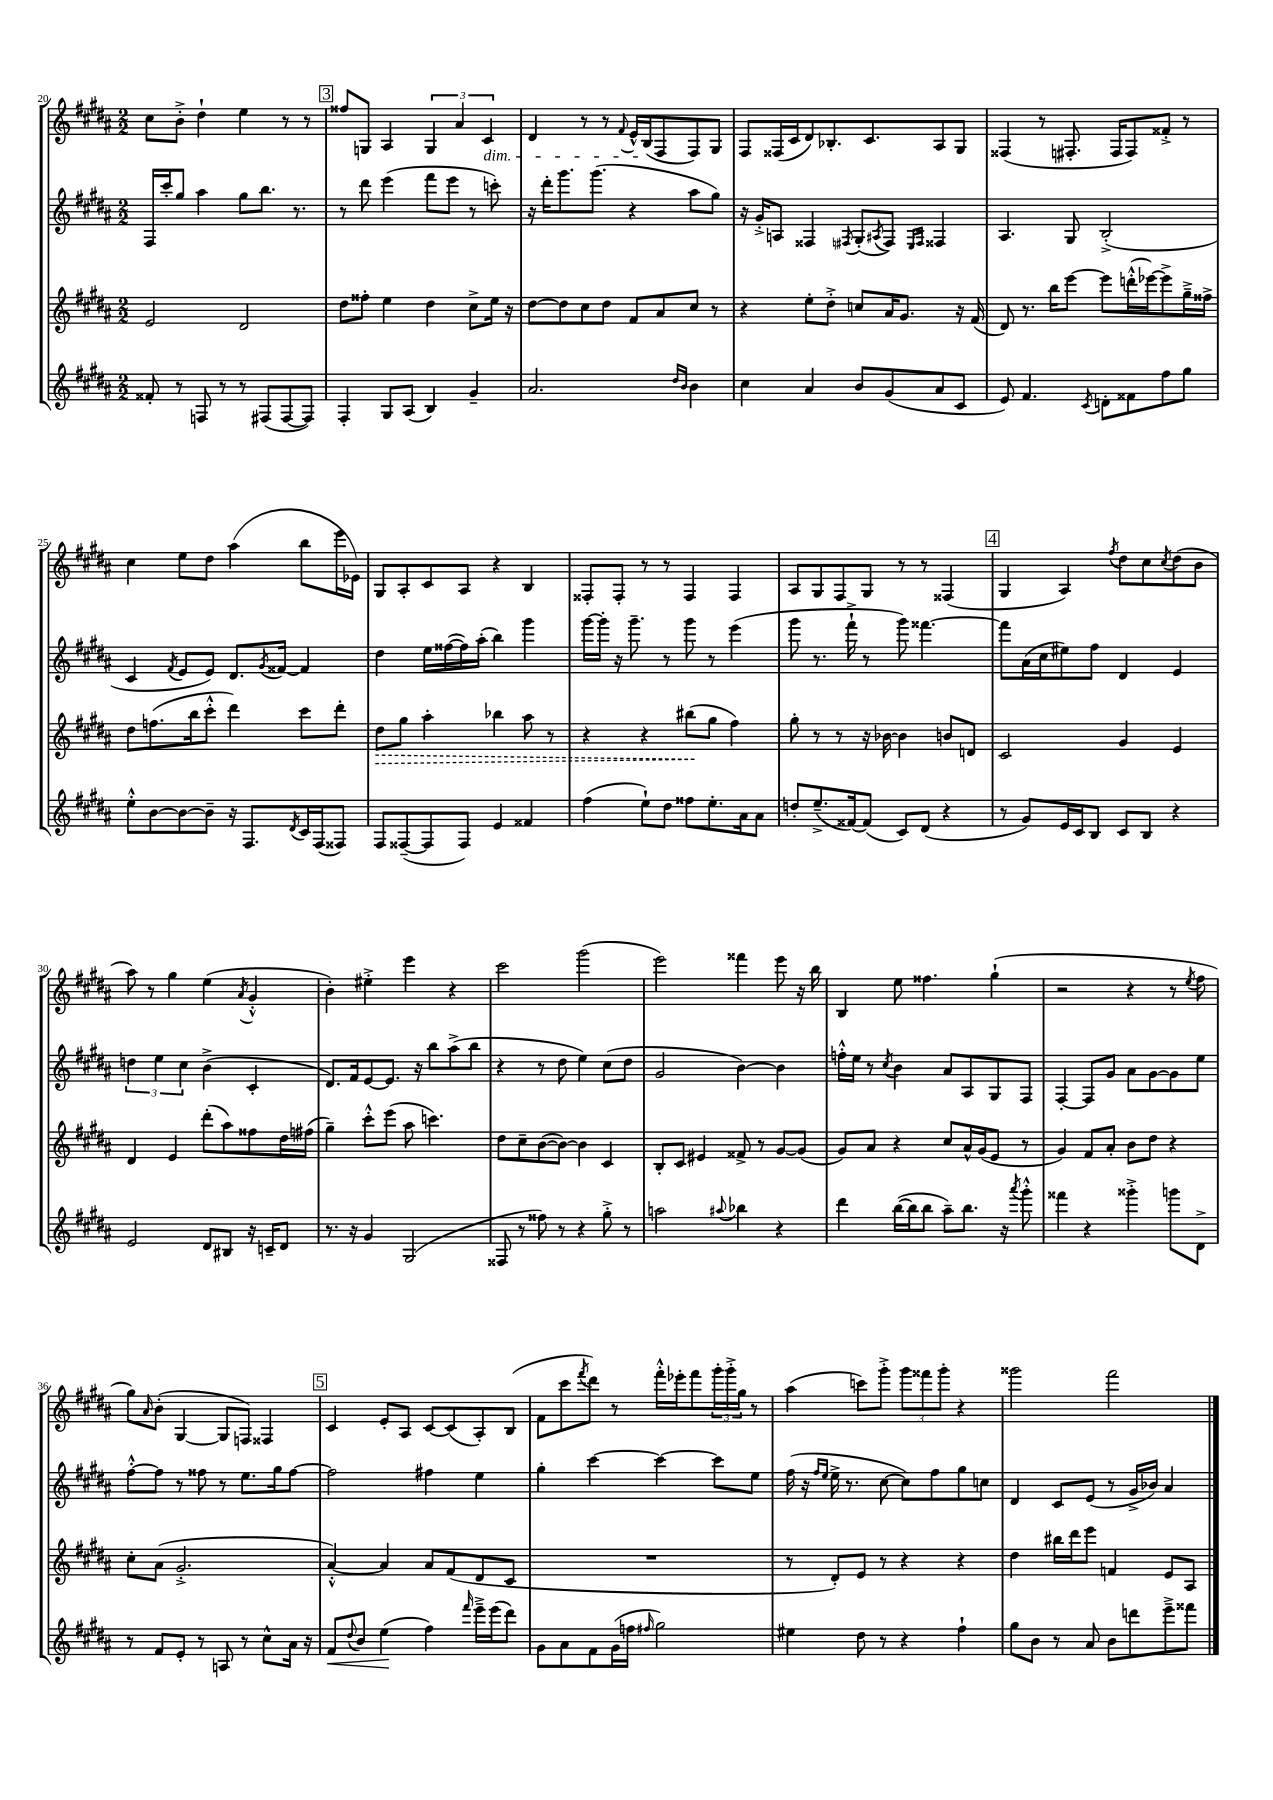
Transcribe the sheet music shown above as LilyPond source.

<<
\new StaffGroup <<
\new Staff = "s0" {
    \clef treble \key b \major \numericTimeSignature \time 2/2
    cis''8 b'8-.-> dis''4-! e''4 r8 r8 |
    \mark \markup { \box "3" } fisis''8 g8 ais4 \tuplet 3/2 { g4 ais'4 cis'4\dim } |
    dis'4 r8 r8 \appoggiatura { fis'8 } e'16-^ b16\!( fis8 fis8) gis8 |
    fis8 fisis16( cis'16 dis'8) bes8.-. cis'8. ais8 gis8 |
    fisis4( r8 fis8.-. fis16 fis8) fisis'8-.-> r8 |
    cis''4 e''8 dis''8 ais''4( b''8 e'''16 ees'16) |
    gis8 ais8-. cis'8 ais8 r4 b4 |
    fisis8-. fisis8-. r8 r8 fisis4 fisis4 |
    ais8 gis8 fis8 gis8 r8 r8 fisis4( |
    \mark \markup { \box "4" } gis4 ais4) \acciaccatura { fis''8 } dis''8 cis''8 \acciaccatura { cis''8 } dis''8( b'8 |
    ais''8) r8 gis''4 e''4( \acciaccatura { ais'8 } gis'4-.-^ |
    b'4-.) eis''4-.-> e'''4 r4 |
    cis'''2 gis'''2( |
    e'''2) fisis'''4 e'''8 r16 b''16 |
    b4 e''8 fisis''4. gis''4-!( |
    r2 r4 r8 \acciaccatura { e''8 } fis''8 |
    gis''8) \grace { ais'16 } b'8-.( gis4~ gis8 f8) fisis4 |
    \mark \markup { \box "5" } cis'4 e'8-. ais8 cis'8~ cis'8( ais8-.) b8( |
    fis'8 cis'''8 \acciaccatura { fis'''8 } dis'''8) r8 fis'''16-.-^ ees'''16-. fis'''8 \tuplet 3/2 { gis'''16-. gis'''16-.-> gis''16 } r8 |
    ais''4( c'''8) gis'''8-.-> \tuplet 3/2 { gis'''8 fisis'''8 gis'''8-. } r4 |
    gisis'''2 fis'''2 \bar "|." |
}
\new Staff = "s1" {
    \clef treble \key b \major \numericTimeSignature \time 2/2
    fis16 cis'''16-. gis''8 ais''4 gis''8 b''8. r8. |
    \mark \markup { \box "3" } r8 dis'''8 e'''4( fis'''8 e'''8 r8 c'''8-.) |
    r16 dis'''16-. gis'''8. gis'''8.( r4 ais''8 gis''8) |
    r16 gis'16-.-> a8 fisis4 \acciaccatura { fis8 } gis8-.( \acciaccatura { ais8 } fis8) \grace { e16 fis16 } fisis4 |
    ais4. gis8 b2-.->( |
    cis'4 \acciaccatura { fis'8 } e'8 e'8) dis'8. \acciaccatura { gis'8 } fisis'16~ fisis'4 |
    dis''4 e''16 fisis''16~( fisis''16) ais''16-.( b''4) gis'''4 |
    gis'''16~ gis'''16-. r16 gis'''8.-- r8 gis'''8 r8 e'''4( |
    gis'''8 r8. fis'''16-!-> r8 gis'''8) fisis'''4.~ |
    \mark \markup { \box "4" } fisis'''8 ais'16( cis''16 eis''8) fis''8 dis'4 e'4 |
    \tuplet 3/2 { d''4 e''4 cis''4 } b'4->( cis'4-. |
    dis'8.) fis'16 e'8~ e'8. r16 b''8 ais''8->( b''8 |
    r4 r8 dis''8 e''4) cis''8( dis''8 |
    gis'2 b'4~) b'4 |
    f''16-.-^ e''16 r8 \acciaccatura { cis''8 } b'4 ais'8 ais8 gis8 fis8 |
    fis4~-. fis8 gis'8 ais'8 gis'8~ gis'8 e''8 |
    fis''8~-.-^ fis''8 r8 fisis''8 r8 e''8. gis''16 fisis''8~ |
    \mark \markup { \box "5" } fisis''2 fis''4 e''4 |
    gis''4-. cis'''4~ cis'''4~ cis'''8 e''8 |
    fis''16( r16 \grace { fis''16 e''16 } e''16-> r8. cis''8~ cis''8) fis''8 gis''8 c''8 |
    dis'4 cis'8 e'8( r8 gis'16-> bes'16) ais'4 \bar "|." |
}
\new Staff = "s2" {
    \clef treble \key b \major \numericTimeSignature \time 2/2
    e'2 dis'2 |
    \mark \markup { \box "3" } dis''8 fisis''8-. e''4 dis''4 cis''8-> e''16 r16 |
    dis''8~ dis''8 cis''8 dis''8 fis'8 ais'8 cis''8 r8 |
    r4 e''8-. dis''8-.-> c''8 ais'16 gis'8. r16 fis'16( |
    dis'8) r8. b''16 e'''8~ e'''8 d'''16-.-^( ees'''16~) ees'''8-> gis''16---> fisis''16-> |
    dis''8 f''8.( b''16 cis'''8-.-^ dis'''4) cis'''8 dis'''8-. |
    \once \override Hairpin.style = #'dashed-line dis''8\> gis''8 ais''4-. bes''4 ais''8 r8 |
    r4 r4 bis''8\!( gis''8 fis''4) |
    gis''8-. r8 r8 r16 bes'16~ bes'4 b'8 d'8 |
    \mark \markup { \box "4" } cis'2 gis'4 e'4 |
    dis'4 e'4 dis'''8-.( ais''8) fisis''8 dis''16 fis''16( |
    gis''4--) cis'''8-.-^ e'''8( ais''8 c'''4.) |
    dis''8 cis''8-- b'8~( b'8~) b'4 cis'4 |
    b8-. cis'8 eis'4 fisis'8-> r8 gis'8~ gis'8( |
    gis'8) ais'8 r4 cis''8 ais'16-^ gis'16( e'8 r8 |
    gis'4) fis'8 ais'8-. b'8 dis''8 r4 |
    cis''8-. ais'8( gis'2.-.-> |
    \mark \markup { \box "5" } ais'4~-.-^) ais'4 ais'8 fis'8( dis'8 cis'8 |
    R1 |
    r8 dis'8-.) e'8 r8 r4 r4 |
    dis''4 bis''16 dis'''16 e'''8 f'4 e'8 ais8 \bar "|." |
}
\new Staff = "s3" {
    \clef treble \key b \major \numericTimeSignature \time 2/2
    fisis'8-. r8 f8 r8 r8 fis8( fis8~ fis8) |
    \mark \markup { \box "3" } fis4-. gis8 ais8( b4) gis'4-- |
    ais'2. \grace { dis''16 b'16 } b'4 |
    cis''4 ais'4 b'8 gis'8( ais'8 cis'8 |
    e'8) fis'4. \acciaccatura { cis'8 } d'8-. fisis'8 fis''8 gis''8 |
    e''8-.-^ b'8~ b'8~ b'8-- r16 fis8. \acciaccatura { dis'8 } cis'16 fis16( fisis8) |
    fis8 fisis8~--( fisis8 fisis8) e'4 fisis'4 |
    fis''4( e''8-!) dis''8 fisis''8 e''8.-. ais'16 ais'8 |
    d''8-. e''8.--->( fisis'16~) fisis'8( cis'8) dis'8( r4 |
    \mark \markup { \box "4" } r8 gis'8) e'16 cis'16 b8 cis'8 b8 r4 |
    e'2 dis'8 bis8 r16 c'16-- dis'8 |
    r8. r16 gis'4 gis2( |
    fisis8 r8 fisis''8) r8 r4 gis''8-.-> r8 |
    a''2 \appoggiatura { ais''8 } bes''4 r4 |
    dis'''4 b''16~( b''16 b''8 ais''8--) b''8. r16 \acciaccatura { ais'''8 } gis'''8-.-^ |
    fisis'''4 r4 gisis'''4-.-> g'''8 dis'8-> |
    r8 fis'8 e'8-. r8 a8 r8 cis''8-^ ais'16 r16 |
    \mark \markup { \box "5" } fis'8\< \appoggiatura { dis''8 } b'8 e''4\!( fis''4) \grace { fis'''16 } e'''16---> e'''16( dis'''8) |
    gis'8 ais'8 fis'8 gis'16( f''16 \grace { fis''16 } gis''2) |
    eis''4 dis''8 r8 r4 fis''4-! |
    gis''8 b'8 r8 ais'8 b'8 d'''8 e'''8---> fisis'''8 \bar "|." |
}
>>
>>
\layout { \context { \Score currentBarNumber = #20 } }
